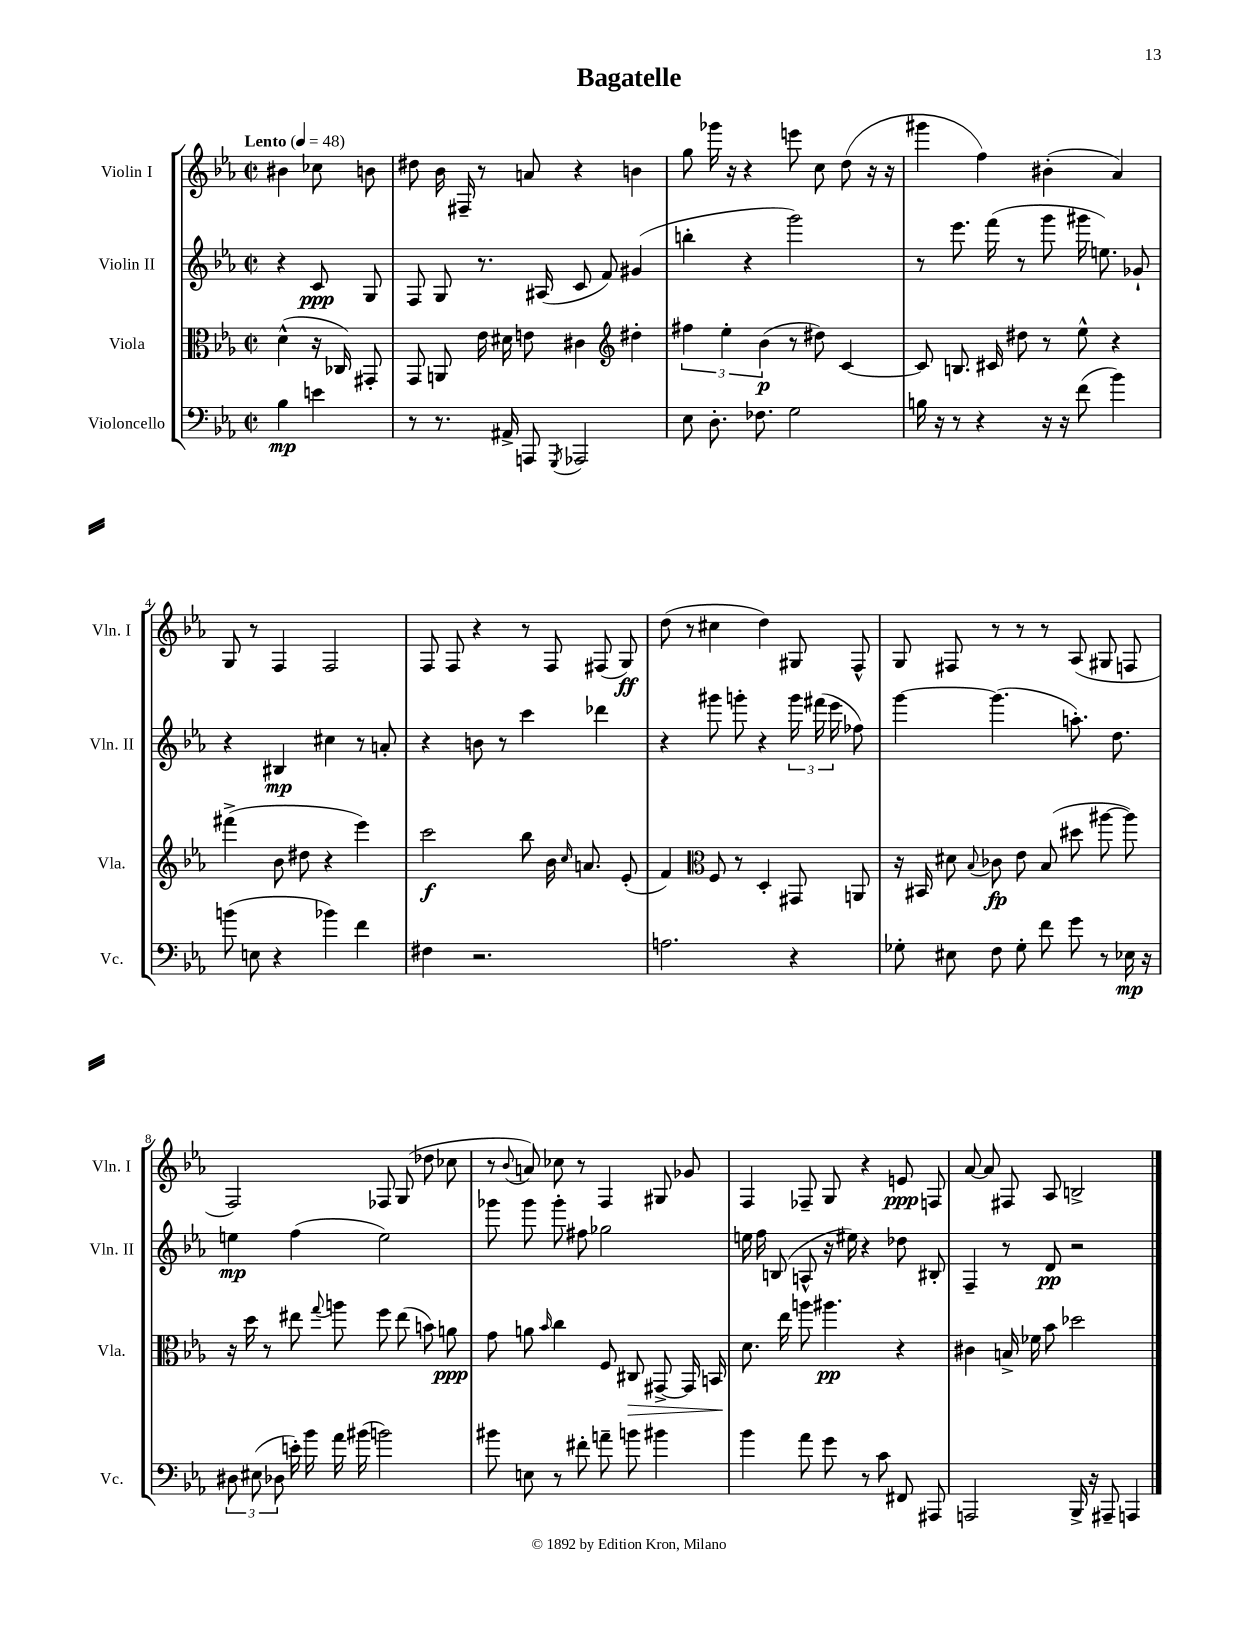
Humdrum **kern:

**kern	**kern	**kern	**kern
*staff4	*staff3	*staff2	*staff1
*clefF4	*clefC3	*clefG2	*clefG2
*k[b-e-a-]	*k[b-e-a-]	*k[b-e-a-]	*k[b-e-a-]
*M2/2	*M2/2	*M2/2	*M2/2
*met(c|)	*met(c|)	*met(c|)	*met(c|)
*MM48	*MM48	*MM48	*MM48
4B-	(4d^^	4r	4b#
4e	16r	8c	8cc-
.	16C-)	.	.
.	8GG#'	8G	8b
=	=	=	=
8r	8GG	8F	8dd#
8.r	8AA	8G	16b-
.	.	.	16F#~
.	16e-	8.r	8r
16AA#^	16d#	.	.
8AAA	8e	.	8a
.	.	(16A#	.
8qGGG	.	.	.
2AAA-	4c#	8c	4r
.	.	8f)	.
*	*clefG2	*	*
.	4dd#'	(4g#	4b
=	=	=	=
8E-	6ff#	4bb'	8gg
8.D'	.	.	16ggg-
.	6ee-'	.	.
.	.	.	16r
.	.	4r	4r
8.F-	.	.	.
.	(6b-	.	.
2G	8r	2ggg)	8eee
.	8dd#)	.	8cc
.	[4c	.	(8dd
.	.	.	16r
.	.	.	16r
=	=	=	=
16B	8c]	8r	4ggg#
16r	.	.	.
8r	8.B	8.eee-	.
4r	.	.	4ff)
.	16c#	(16fff	.
.	8dd#	8r	.
16r	8r	8ggg	(4b#'
16r	.	.	.
(8f	8ee-^^	16ggg#	.
.	.	8.ee)	.
4b-)	4r	.	4a-)
.	.	8g-`	.
=	=	=	=
(8b	(4fff#^	4r	8G
8E	.	.	8r
4r	8b-	4B#	4F
.	8dd#	.	.
4b-)	4r	4cc#	2F
4f	4eee-)	8r	.
.	.	8a'	.
=	=	=	=
4F#	2ccc	4r	8F
.	.	.	8F
2.r	.	8b	4r
.	.	8r	.
.	8bb-	4ccc	8r
.	16b-	.	8F
.	16qqcc	.	.
.	8.a	.	.
.	.	4ddd-	(8F#
.	(8e-'	.	8G)
=	=	=	=
2.A	4f)	4r	(8dd
.	.	.	8r
*	*clefC3	*	*
.	8F	8ggg#	4cc#
.	8r	8ggg'	.
.	4D'	4r	4dd)
4r	8GG#	24ggg	8G#
.	.	(24fff#	.
.	.	24eee-	.
.	8AA	8ff-)	8F^^
=	=	=	=
8G-'	16r	[4ggg	8G
.	16BB#	.	.
8E#	8d#	.	8F#
.	8qqB-	.	.
8F	8c-	(4.ggg]	8r
8G-'	8e-	.	8r
8f	(8B-	.	8r
8g	8dd#	8.aa')	(8A-
8r	[8aa#	.	8G#
.	.	8.dd	.
16E-	8aa#])	.	8F
16r	.	.	.
=	=	=	=
12D#	16r	4ee	2F)
.	16dd	.	.
(12E#	.	.	.
.	8r	.	.
12D-	.	.	.
16e')	8ee#	(4ff	.
16b-	.	.	.
.	8qqgg	.	.
16a-	8aa	.	.
(16b#	.	.	.
2b)	8ff	2ee)	8F-
.	(8ee#	.	(8G
.	8b)	.	8dd-
.	8a	.	8cc-
=	=	=	=
8b#	8g	8ggg-	8r
.	.	.	8qqb-
8E	8a	8ggg-	8a)
.	16qqb-	.	.
8r	4cc	8ggg-'	8cc-
8f#'	.	8ff#	8r
8a~	8F	2gg-	4F
8b	8C#	.	.
4b#	[8GG#^	.	8G#
.	16GG#]	.	8g-
.	16BB	.	.
=	=	=	=
4b-	8.d	16ee	4F
.	.	16ff	.
.	.	(8B	.
.	16ee-	.	.
8a-	8aa	8A^^	8F-~
8g	4.aa#	16r	8G
.	.	16ee#)	.
8r	.	4r	4r
8c	.	.	.
8FF#	4r	8dd-	8e
8AAA#	.	8B#'	8F
=	=	=	=
2AAA	4c#	4F~	[8a-
.	.	.	8a-]
.	16B^	8r	8F#
.	16f-	.	.
.	8b-	8d	8A-
16BBB-^	2dd-	2r	2B^
16r	.	.	.
8AAA#~	.	.	.
4AAA	.	.	.
==	==	==	==
*-	*-	*-	*-
